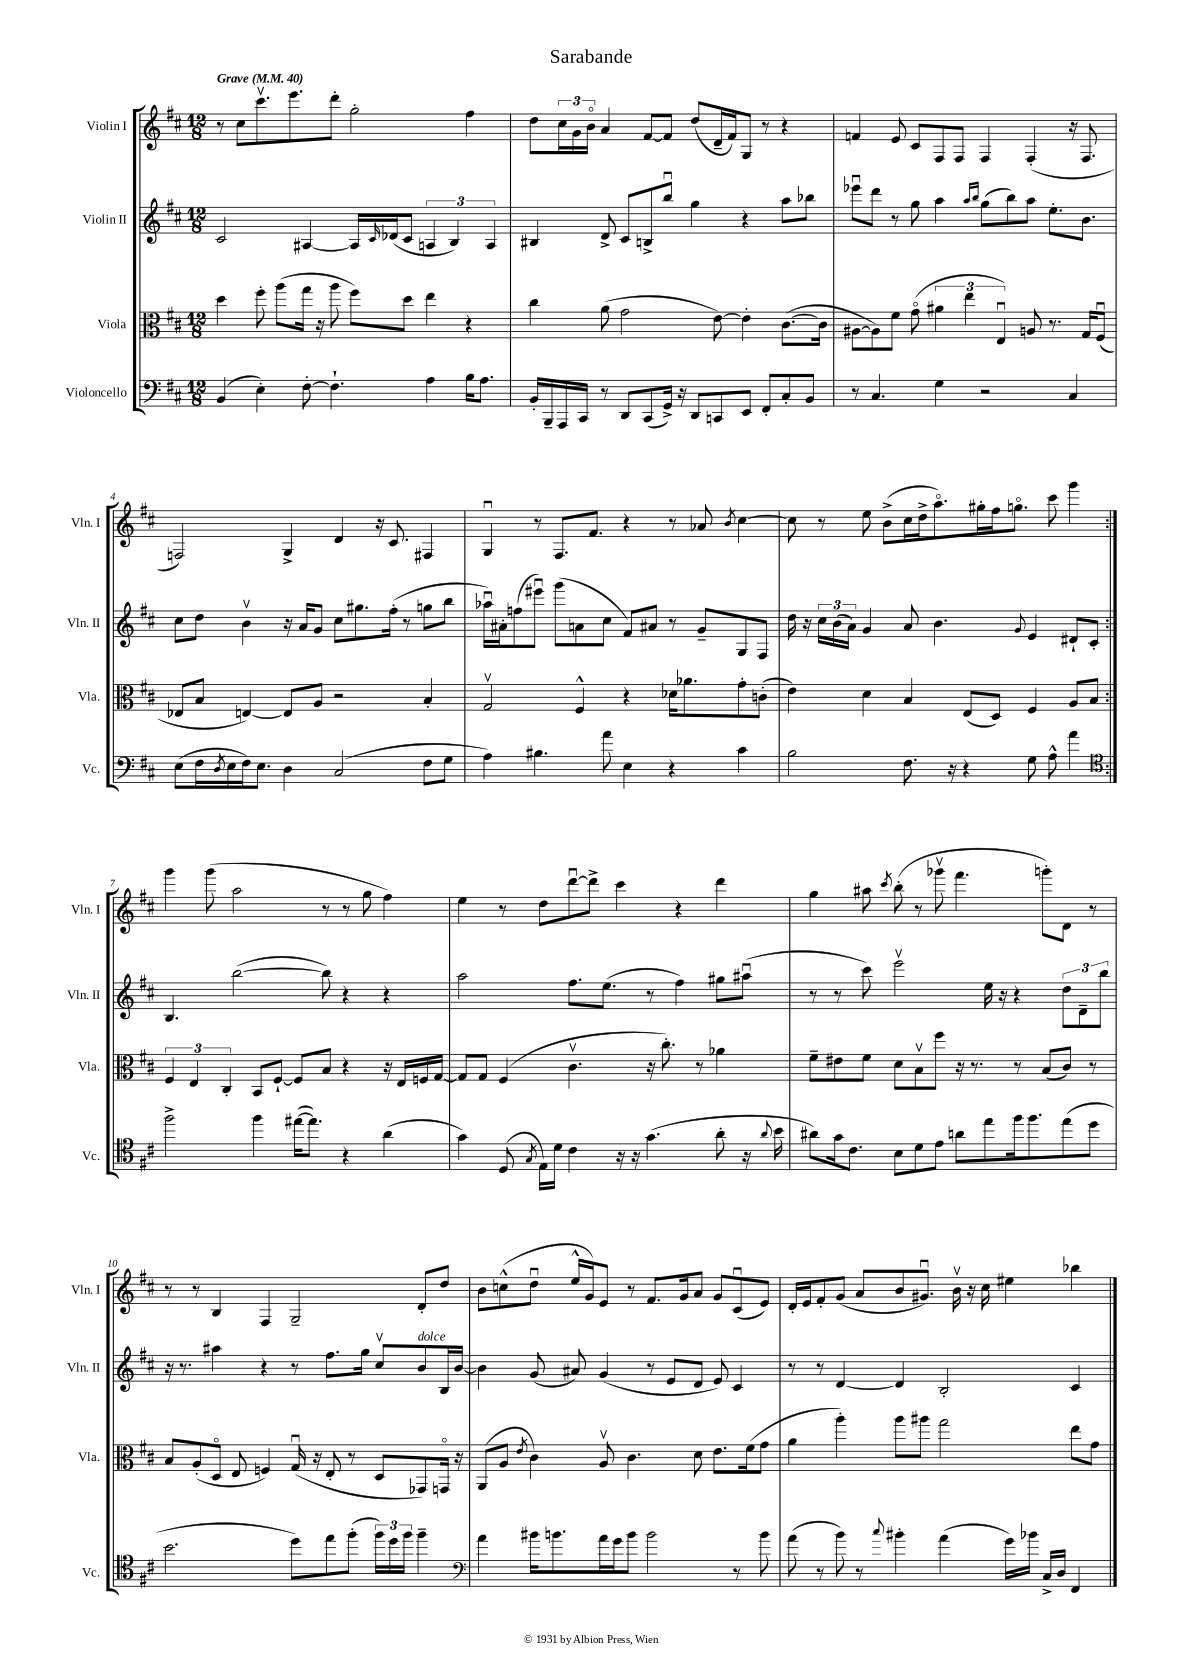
\header { title = "Sarabande" }
<<
\new StaffGroup <<
\new Staff = "s0" \with { instrumentName = "Violin I" shortInstrumentName = "Vln. I" } {
    \clef treble \key d \major \numericTimeSignature \time 12/8 \tempo "Grave" 4 = 40
    \repeat volta 2 { r8 cis''8 cis'''8.\upbow e'''8. d'''8-. g''2-. fis''4 |
    d''8 \tuplet 3/2 { cis''16 g'16 b'16\flageolet } a'4 fis'8~ fis'8 d''8( d'16-- fis'16) g8 r8 r4 |
    f'4 e'8 cis'8 fis8 fis8 fis4 fis4-.( r16 fis8. |
    f2) g4-> d'4 r16 cis'8. fis4 |
    g4\downbow r8 fis8. fis'8. r4 r8 aes'8 \acciaccatura { b'8 } cis''4~ |
    cis''8 r8 e''8 b'8->( cis''16 d''16-> a''8.\flageolet) gis''16-. fis''16 g''8.\flageolet cis'''8 g'''4 | }
    g'''4 g'''8( a''2 r8 r8 g''8 fis''4) |
    e''4 r8 d''8 d'''8~\downbow d'''8-> cis'''4 r4 d'''4 |
    g''4 ais''8 \acciaccatura { cis'''8 } b''8-.( r8 ges'''8\upbow fis'''4. g'''8-.) d'8 r8 |
    r8 r8 b4 fis4 g2-- d'8-. d''8 |
    b'8 c''8-^( d''8\downbow e''16-^ g'16) e'8 r8 fis'8. g'16 a'8 g'8 cis'8\downbow( e'8) |
    d'16-. e'16 fis'8-. g'8( a'8 b'8 gis'8.\downbow) b'16\upbow r16 cis''16 eis''4 bes''4 \bar "|." |
}
\new Staff = "s1" \with { instrumentName = "Violin II" shortInstrumentName = "Vln. II" } {
    \clef treble \key d \major \numericTimeSignature \time 12/8
    \repeat volta 2 { cis'2 ais4~ ais16 \grace { cis'16 } des'16( cis'8 \tuplet 3/2 { a4 b4) a4 } |
    bis4 d'8-> cis'8 b8-> b''8\downbow g''4 r4 a''8 bes''8 |
    ees'''8\downbow d'''8 r8 g''8 a''4 \grace { a''16 b''16 } g''8( b''8) a''8 e''8.-. b'8. |
    cis''8 d''8 b'4\upbow r16 a'16 g'8 cis''8 gis''8. fis''16-.( r8 g''8 b''8 |
    aes''16\downbow) ais'16-. f''8( eis'''8\downbow) g'''8( a'8 cis''8 fis'8) ais'8 r8 g'8-- g8 fis8 |
    d''16 r16 \tuplet 3/2 { cis''16 b'16( a'16) } g'4 a'8 b'4. \appoggiatura { g'8 } e'4 dis'8-! cis'8-. | }
    b4. b''2~( b''8) r4 r4 |
    a''2 fis''8. e''8.( r8 fis''4) gis''8 ais''8\downbow( |
    r8 r8 cis'''8) e'''2\upbow e''16 r16 r4 \tuplet 3/2 { d''8 d'8-- b''8 } |
    r16 r8. ais''4 r4 r8 fis''8. g''16 cis''8\upbow b'8^\markup { \italic "dolce" } b16 b'16~ |
    b'4 g'8( ais'8) g'4( r8 e'8 d'8 e'8) cis'4 |
    r8 r8 d'4~ d'4 b2-. cis'4 \bar "|." |
}
\new Staff = "s2" \with { instrumentName = "Viola" shortInstrumentName = "Vla." } {
    \clef alto \key d \major \numericTimeSignature \time 12/8
    \repeat volta 2 { d''4 fis''8-. a''8( g''16 r16 a''8 fis''8) d''8 e''4 r4 |
    cis''4 a'8( g'2 e'8~) e'4-. cis'8.~( cis'16 |
    ais8~ ais8) fis'8 g'8\flageolet( \tuplet 3/2 { ais'4 e''4 e4\downbow) } a8 r8. g16 fis8\downbow( |
    ees8 b8 e4~) e8 a8 r2 b4-. |
    g2\upbow fis4-^ r4 des'16 aes'8. g'8-. c'8-.( |
    e'4) d'4 b4 e8( d8) fis4 a8 b8 | }
    \tuplet 3/2 { fis4 e4 cis4-. } b,8 fis8~-! fis8 b8 r4 r16 e16 f16 g16~ |
    g8 g8 fis4( cis'4.\upbow r16 cis''8.-.) r8 aes'4 |
    fis'8-- eis'8 fis'8 d'8 b8\upbow fis''8 r16 r8. r8 b8( cis'8) r8 |
    b8 a8-.( d8\flageolet e8 f4) g16\downbow( r16 e8-. r8 d8 ges,8) g,16\flageolet r16 |
    a,8( a8 \acciaccatura { e'8 } cis'4) a8\upbow cis'4. d'8 e'8. fis'16( g'8 |
    a'4 a''4-.) a''8 ais''8 g''2 e''8 g'8 \bar "|." |
}
\new Staff = "s3" \with { instrumentName = "Violoncello" shortInstrumentName = "Vc." } {
    \clef bass \key d \major \numericTimeSignature \time 12/8
    \repeat volta 2 { b,4( e4-.) fis8~-. fis4.-! a4 b16 a8. |
    b,16-. b,,16-- a,,16 cis,16 r8 d,8 cis,8( g,16->) r16 d,8 c,8 e,8 fis,8-. cis8-. b,8 |
    r8 cis4. g4 r2 cis4 |
    e8( fis16 \acciaccatura { d8 } e16 fis16) e8. d4 cis2( fis8 g8 |
    a4) bis4. a'8 e4 r4 cis'4 |
    b2 fis8. r16 r4 g8 a8-^ a'4 | }
    \clef tenor fis''2-> fis''4 eis''16~( eis''8.) r4 a'4( |
    g'4) d8( \acciaccatura { g8 } e16) d'16 cis'4 r16 r16 g'4.( a'8-. r16 \appoggiatura { a'8 } b'16 |
    ais'8) g'16 cis'8. b8 d'8 e'8 a'8 e''8 fis''16 fis''8. e''8( d''8 |
    b'2. d''8) e''8 fis''8-.( \tuplet 3/2 { fis''16) d''16 fis''16 } fis''4-- |
    \clef bass a'4 bis'16 b'8. a'16 g'16 b'8 b'2 r8 b'8 |
    a'8( r8 b'8) r8 \appoggiatura { cis''8 } bis'4-. a'4( g'16) bes'16 cis16-> d16 fis,4 \bar "|." |
}
>>
>>
